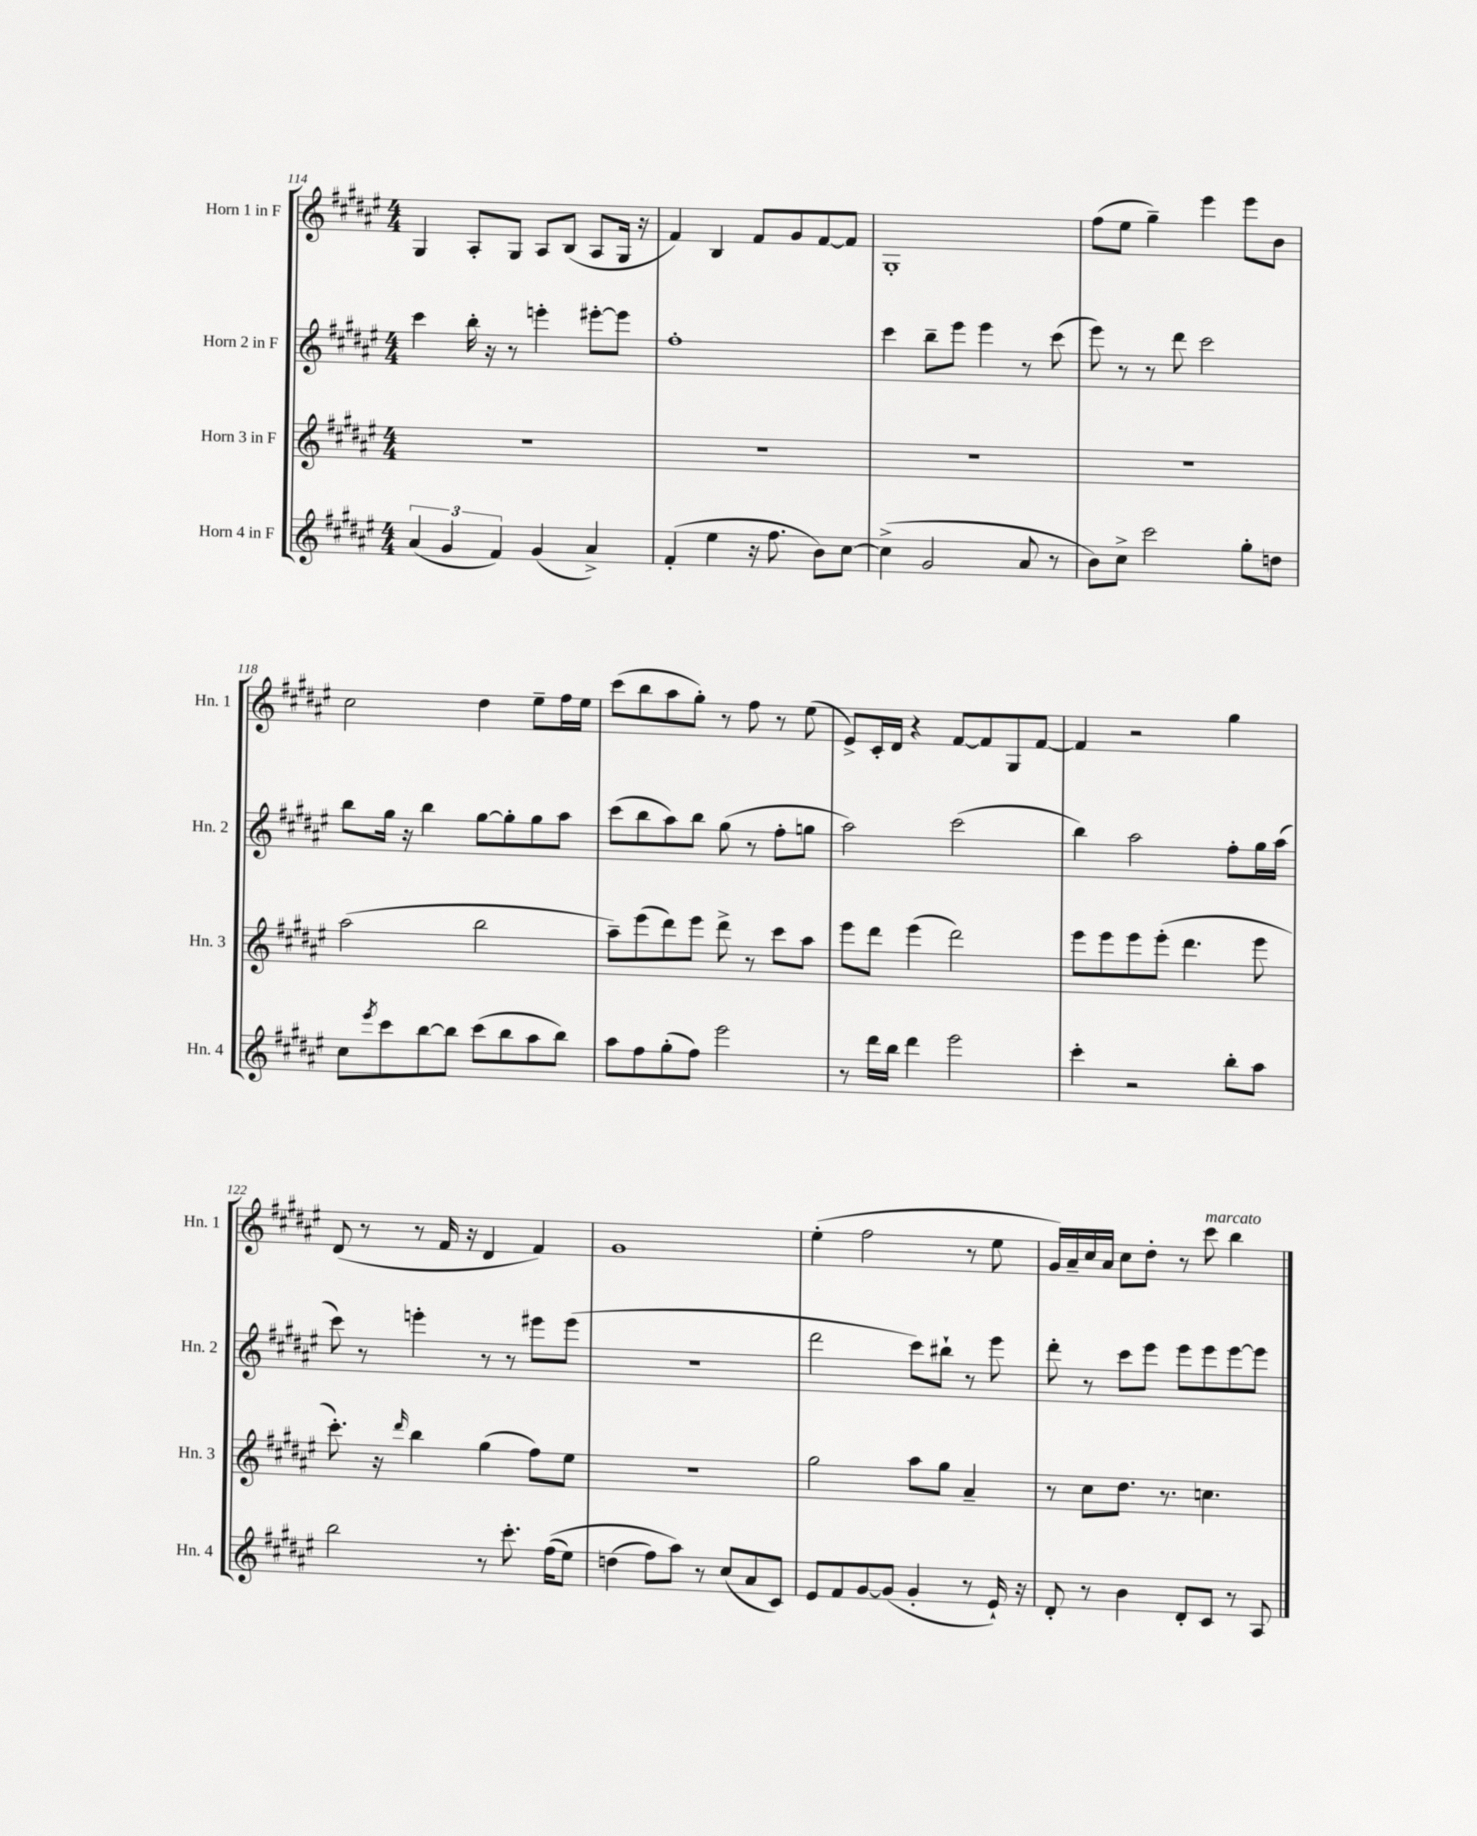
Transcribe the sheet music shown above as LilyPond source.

<<
\new StaffGroup <<
\new Staff = "s0" \with { instrumentName = "Horn 1 in F" shortInstrumentName = "Hn. 1" } {
    \clef treble \key fis \major \numericTimeSignature \time 4/4
    gis4 ais8-. gis8 ais8 b8( ais8 gis16 r16 |
    fis'4) b4 fis'8 gis'8 fis'8~ fis'8 |
    gis1-. |
    fis''8( eis''8 gis''4--) eis'''4 eis'''8 b'8 |
    cis''2 dis''4 eis''8-- fis''16 eis''16 |
    cis'''8( b''8 ais''8 gis''8-.) r8 fis''8 r8 eis''8( |
    eis'8->) cis'16-. dis'16 r4 fis'8~ fis'8 gis8 fis'8~ |
    fis'4 r2 gis''4 |
    dis'8( r8 r8 fis'16 r16 dis'4 fis'4) |
    gis'1 |
    eis''4-.( fis''2 r8 eis''8 |
    gis'16) ais'16-- cis''16 ais'16 cis''8 dis''8-. r8 cis'''8^\markup { \italic "marcato" } b''4 \bar "|." |
}
\new Staff = "s1" \with { instrumentName = "Horn 2 in F" shortInstrumentName = "Hn. 2" } {
    \clef treble \key fis \major \numericTimeSignature \time 4/4
    cis'''4 b''16-. r16 r8 e'''4-. eis'''8~-. eis'''8 |
    fis''1-. |
    cis'''4 b''8-- eis'''8 eis'''4 r8 cis'''8( |
    eis'''8) r8 r8 dis'''8 cis'''2 |
    b''8 gis''16 r16 b''4 gis''8~ gis''8-. gis''8 ais''8 |
    cis'''8( b''8 ais''8) b''8 gis''8( r8 fis''8-. g''8 |
    ais''2) cis'''2( |
    b''4) ais''2 fis''8-. gis''16 ais''16( |
    cis'''8) r8 e'''4-. r8 r8 eis'''8 eis'''8( |
    R1 |
    dis'''2 cis'''8) bis''8-! r8 eis'''8 |
    dis'''8-. r8 cis'''8 eis'''8 eis'''8 eis'''8 eis'''8~ eis'''8 \bar "|." |
}
\new Staff = "s2" \with { instrumentName = "Horn 3 in F" shortInstrumentName = "Hn. 3" } {
    \clef treble \key fis \major \numericTimeSignature \time 4/4
    R1 |
    R1 |
    R1 |
    R1 |
    ais''2( b''2 |
    ais''8--) eis'''8( dis'''8) eis'''8 dis'''8-> r8 cis'''8 ais''8 |
    eis'''8 dis'''8 eis'''4( dis'''2) |
    eis'''8 eis'''8 eis'''8 eis'''8-.( dis'''4. eis'''8 |
    cis'''8.-.) r16 \grace { dis'''16 } b''4 gis''4( fis''8) eis''8 |
    R1 |
    gis''2 ais''8 gis''8 ais'4-- |
    r8 cis''8 dis''8. r8. c''4. \bar "|." |
}
\new Staff = "s3" \with { instrumentName = "Horn 4 in F" shortInstrumentName = "Hn. 4" } {
    \clef treble \key fis \major \numericTimeSignature \time 4/4
    \tuplet 3/2 { ais'4( gis'4 fis'4) } gis'4( ais'4->) |
    fis'4-.( eis''4 r16 fis''8. b'8) cis''8~ |
    cis''4->( gis'2 ais'8 r8 |
    b'8) cis''8-> cis'''2 gis''8-. d''8 |
    cis''8 \acciaccatura { eis'''8 } cis'''8 b''8~ b''8 cis'''8( b''8 ais''8 b''8) |
    ais''8 fis''8 gis''8-.( fis''8) eis'''2 |
    r8 dis'''16 b''16 dis'''4 eis'''2 |
    cis'''4-. r2 b''8-. ais''8 |
    b''2 r8 cis'''8.-. fis''16(\( eis''8) |
    d''4( fis''8) ais''8\) r8 cis''8( ais'8 cis'8) |
    eis'8 fis'8 gis'8~ gis'8( gis'4-. r8 eis'16-!) r16 |
    dis'8-. r8 b'4 dis'8-. cis'8 r8 ais8 \bar "|." |
}
>>
>>
\layout { \context { \Score currentBarNumber = #114 } }
